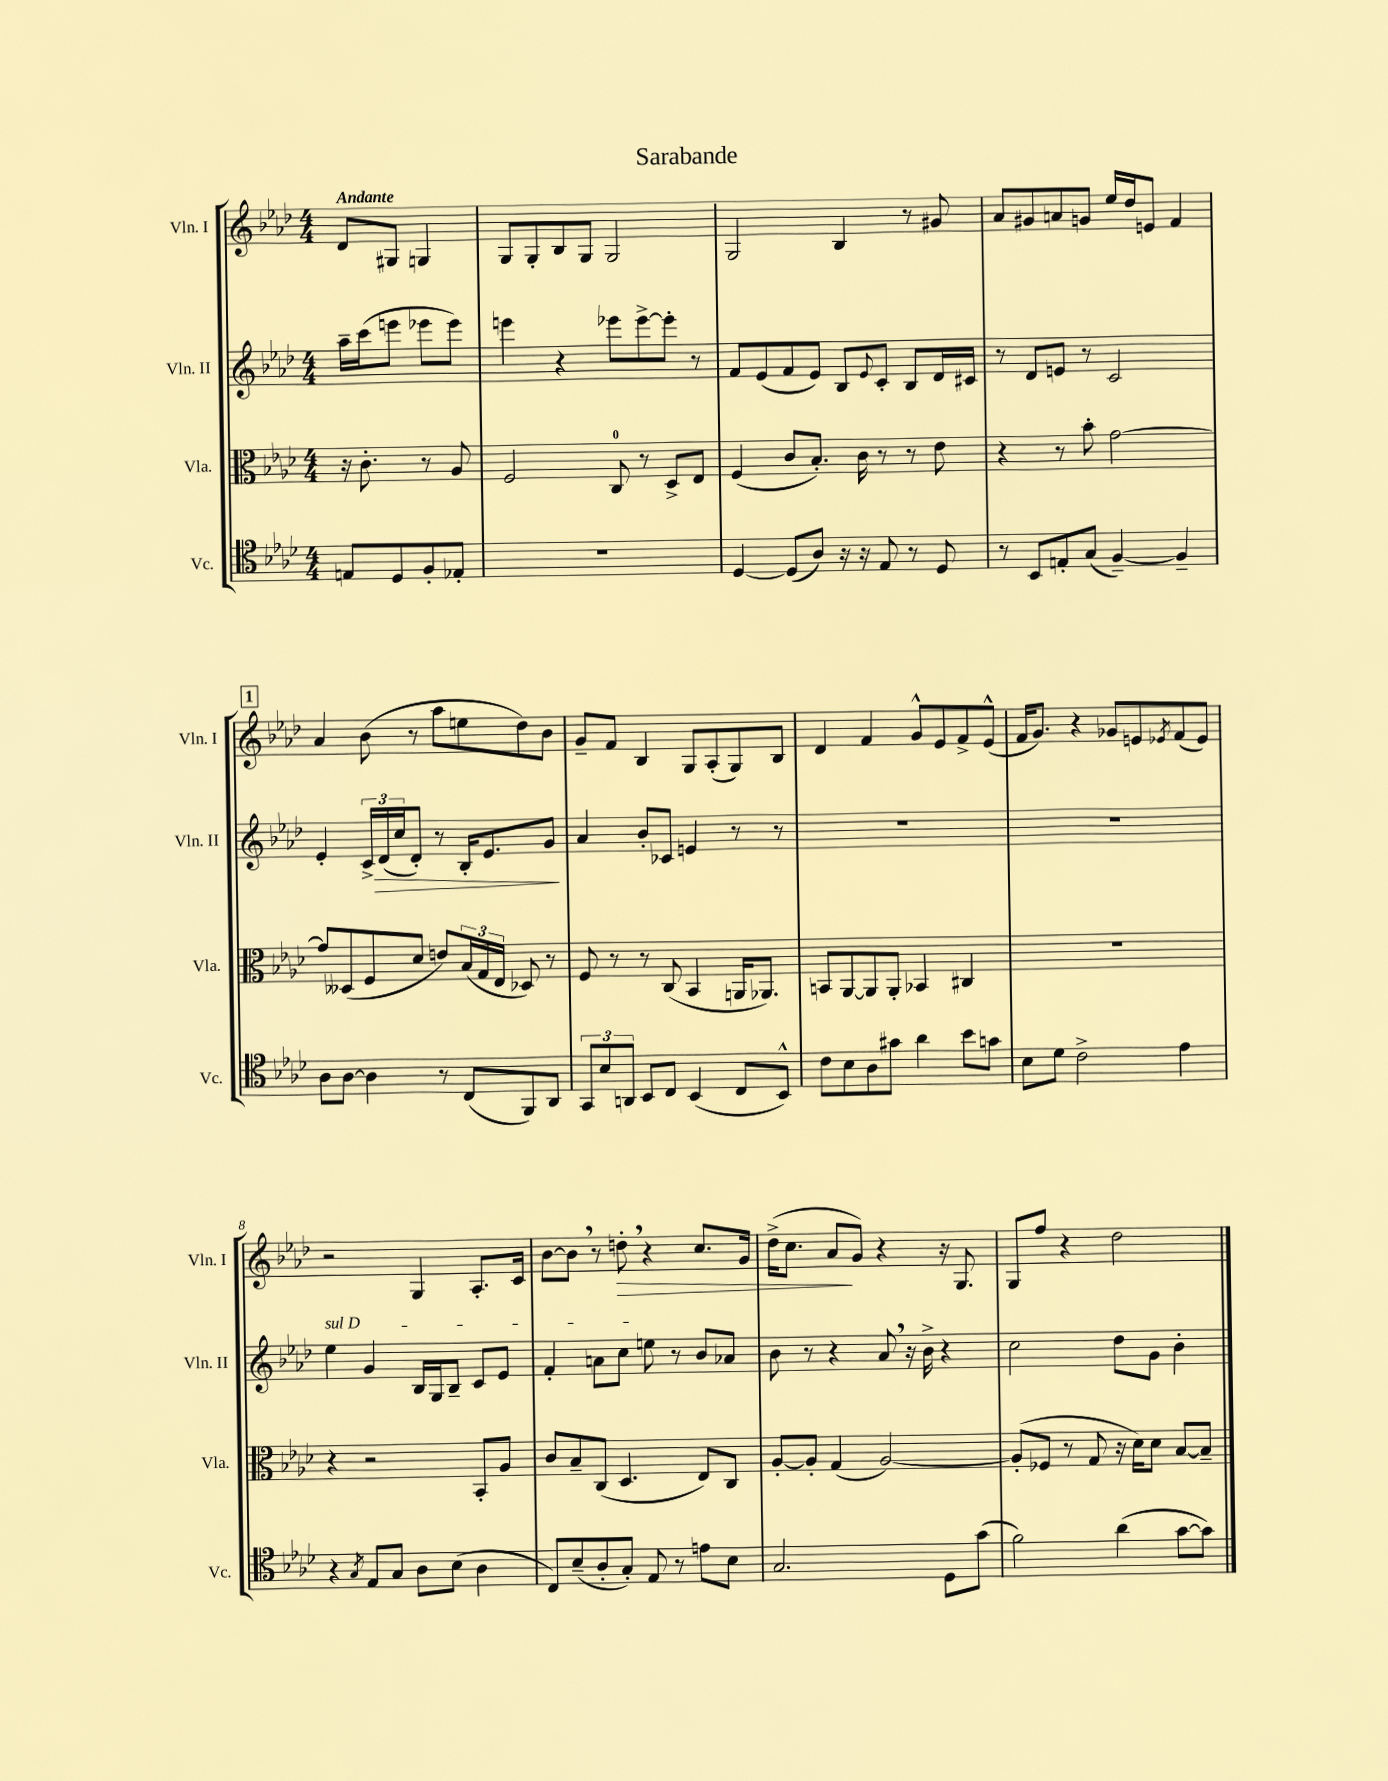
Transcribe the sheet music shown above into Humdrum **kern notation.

**kern	**kern	**kern	**dynam	**kern	**dynam
*part4	*part3	*part2	*part2	*part1	*part1
*staff4	*staff3	*staff2	*staff2	*staff1	*staff1
*I"Vc.	*I"Vla.	*I"Vln. II	*	*I"Vln. I	*
*I'Vc.	*I'Vla.	*I'Vln. II	*	*I'Vln. I	*
*clefC4	*clefC3	*clefG2	*	*clefG2	*
*k[b-e-a-d-]	*k[b-e-a-d-]	*k[b-e-a-d-]	*	*k[b-e-a-d-]	*
*M4/4	*M4/4	*M4/4	*	*M4/4	*
=	=	=	=	=	=
!	!	!	!	!LO:TX:a:B:t=Andante	!
8En/L	16r	16aa-~\LL	.	8d-/L	.
.	8.c'\	(16ccc\J	.	.	.
8D-/	.	8eeen\J	.	8G#X/J	.
8F'/	8r	8eee-X\L	.	4Gn/	.
8E-X'/J	8A-/	8eee-\J)	.	.	.
=1	=1	=1	=1	=1	=1
1r	2F/	4eeen\	.	8G/L	.
.	.	.	.	8G'/	.
.	.	4r	.	8B-/	.
.	.	.	.	8G/J	.
.	8C/	8eee-X\L	.	2G/	.
.	8r	[8eee-^\	.	.	.
.	8D-^/L	8eee-'\J]	.	.	.
.	8E-/J	8r	.	.	.
=2	=2	=2	=2	=2	=2
[4D-/	(4F/	8f/L	.	2G/	.
.	.	(8e-/	.	.	.
(8D-/L]	8c/L	8f/	.	.	.
8A-/J)	8.B-'/J)	8e-/J)	.	.	.
16r	.	8B-/L	.	4B-/	.
16r	16c\	.	.	.	.
.	.	8qqe-/	.	.	.
8E-/	8r	8c'/J	.	.	.
8r	8r	8B-/L	.	8r	.
8D-/	8e-\	16d-/L	.	8g#X/	.
.	.	16c#X/JJ	.	.	.
=3	=3	=3	=3	=3	=3
8r	4r	8r	.	8a-/L	.
8BB-/L	.	8d-/L	.	8g#X/	.
8En'/	8r	8en/J	.	8an/	.
(8G/J	8b-'\	8r	.	8gn/J	.
[4F~/)	[2g\	2c/	.	16ee-/LL	.
.	.	.	.	16dd-/J	.
.	.	.	.	8en/J	.
4F~/]	.	.	.	4f/	.
!!LO:LB:g=z
!!LO:REH:place=s1:t=1
=4	=4	=4	=4	=4	=4
8A-\L	8g/L]	4e-'/	.	4a-/	.
[8A-\J	(8D--X/	.	.	.	.
4A-\]	8F/	24c^/LL	.	(8b-\	.
!	!	!	!LO:HP:b	!	!
.	.	(24d-/	>	.	.
.	.	24cc/J	.	.	.
.	8d-/J	8d-'/J)	.	8r	.
8r	8en/L)	8r	.	8aa-\L	.
(8C/L	(24B-/L	16B-'/KL	.	8een\	.
.	24G/	.	.	.	.
.	.	8.e-/	.	.	.
.	24E-/JJ	.	.	.	.
8FF/)	8D-X/)	.	.	8dd-\)	.
8AA-/J	8r	8g/J	.	8b-\J	.
.	.	.	]	.	.
=5	=5	=5	=5	=5	=5
12GG/L	8F/	4a-/	.	8g~/L	.
12B-/	.	.	.	.	.
.	8r	.	.	8f/J	.
12AAn/J	.	.	.	.	.
8BB-/L	8r	8b-'/L	.	4B-/	.
8C/J	(8C/	8c-X/J	.	.	.
(4BB-/	4BB-/	4en/	.	8G/L	.
.	.	.	.	(8A-'/	.
8C/L	16AAn/KL	8r	.	8G/)	.
.	8.AA-X/J)	.	.	.	.
8BB-^^/J)	.	8r	.	8B-/J	.
=6	=6	=6	=6	=6	=6
8c\L	8BBn/L	1r	.	4d-/	.
8B-\	[8AA-/	.	.	.	.
8A-\	8AA-/]	.	.	4f/	.
8g#X\J	8AA-'/J	.	.	.	.
4a-\	4BB-X/	.	.	8g^^/L	.
.	.	.	.	8e-/	.
8b-\L	4C#X/	.	.	8f^/	.
8gn\J	.	.	.	(8e-^^/J	.
=7	=7	=7	=7	=7	=7
8B-\L	1r	1r	.	16f/KL	.
.	.	.	.	8.g/J)	.
8d-\J	.	.	.	.	.
2c^\	.	.	.	4r	.
.	.	.	.	8g-X/L	.
.	.	.	.	8en/	.
.	.	.	.	8qe-X/	.
4e-\	.	.	.	(8f/	.
.	.	.	.	8e-/J)	.
!!LO:LB:g=z
=8	=8	=8	=8	=8	=8
!	!	!LO:TX:a:i:t=sul D	!	!	!
4r	4r	4ee-\	.	2r	.
8qG/	.	.	.	.	.
8E-/L	2r	4g/	.	.	.
8G/J	.	.	.	.	.
8A-\L	.	16B-/LL	.	4G/	.
.	.	16G/J	.	.	.
(8B-\J	.	8B-~/J	.	.	.
4A-\	8BB-'/L	8c/L	.	8.A-'/L	.
.	8A-/J	8e-/J	.	.	.
.	.	.	.	16c/Jk	.
=9	=9	=9	=9	=9	=9
8C/L)	8c/L	4f'/	.	[8b-\L	.
(8B-~/	8B-~/	.	.	8b-,\J]	.
8A-'/	(8C/J	8an\L	.	8r	.
!	!	!	!	!	!LO:HP:b
8G'/J)	4.D-/	8cc\J	.	8ddn',\	>
8E-/	.	8een\	.	4r	.
8r	.	8r	.	.	.
8en\L	8E-/L)	8b-/L	.	8.cc/L	.
8B-\J	8C/J	8a-X/J	.	.	.
.	.	.	.	16g/Jk	.
=10	=10	=10	=10	=10	=10
2.G/	[8A-'/L	8b-\	.	(16dd-^\KL	.
.	.	.	.	8.cc\J	.
.	8A-'/J]	8r	.	.	.
.	(4G/	4r	.	8a-/L	.
.	.	.	.	8g/J)	]
.	[2A-/)	8a-,/	.	4r	.
.	.	16r	.	.	.
.	.	16b-^\	.	.	.
8D-\L	.	4r	.	16r	.
.	.	.	.	8.G/	.
(8g\J	.	.	.	.	.
=11	=11	=11	=11	=11	=11
2f\)	(8A-'/L]	2cc\	.	8G/L	.
.	8F-X/J	.	.	8ff/J	.
.	8r	.	.	4r	.
.	8G/	.	.	.	.
(4a-\	16r	8dd-\L	.	2dd-\	.
.	16d-\KL)	.	.	.	.
.	8d-\J	8g\J	.	.	.
[8g\L	[8B-/L	4b-'\	.	.	.
8g\J])	8B-~/J]	.	.	.	.
==	==	==	==	==	==
*-	*-	*-	*-	*-	*-
